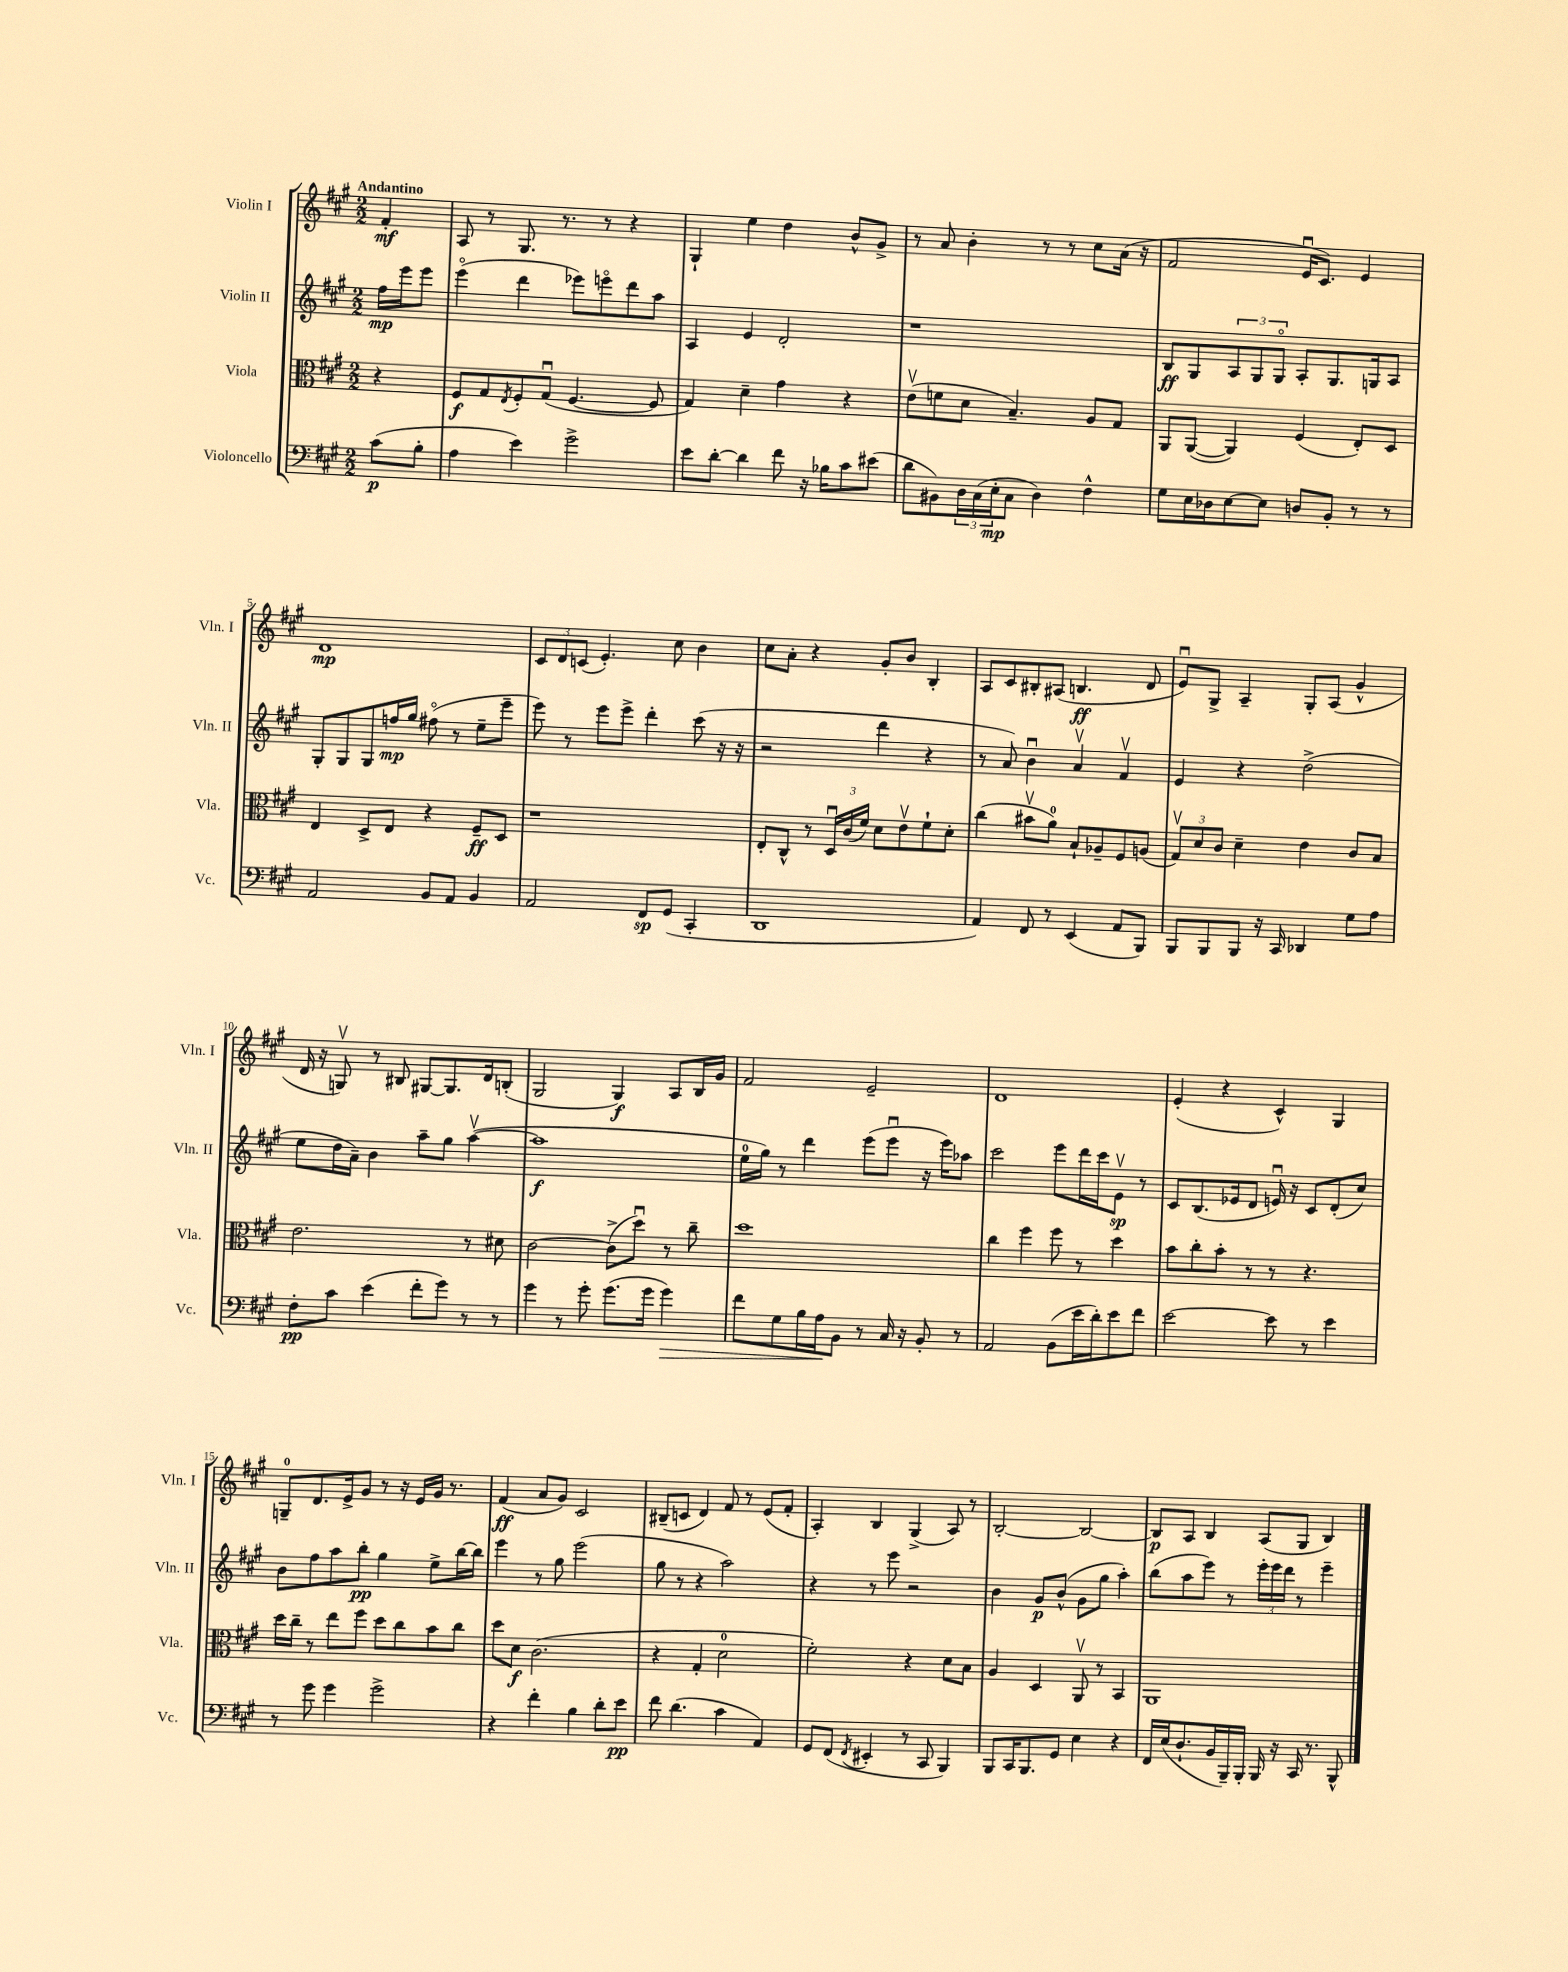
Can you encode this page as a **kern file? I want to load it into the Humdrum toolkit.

**kern	**kern	**kern	**kern
*staff4	*staff3	*staff2	*staff1
*clefF4	*clefC3	*clefG2	*clefG2
*k[f#c#g#]	*k[f#c#g#]	*k[f#c#g#]	*k[f#c#g#]
*M2/2	*M2/2	*M2/2	*M2/2
(8c#	4r	16ff#	4f#'
.	.	16eee	.
8B'	.	8eee	.
=	=	=	=
4A	8F#	(4eeeo	8A
.	8G#	.	8r
.	8qE	.	.
4e)	8F#'	4ddd	8.G#
.	(8G#u	.	.
.	.	.	8.r
2g#^	[4.F#	8eee-)	.
.	.	8eeeo	8r
.	.	8ddd	4r
.	8F#]	8aa	.
=	=	=	=
8e	4G#)	4A	4G#`
[8d'	.	.	.
4d]	4d~	4e	4ee
8f#	4g#	2d'	4dd
16r	.	.	.
16B-	.	.	.
8c#	4r	.	8b^^
(8e#	.	.	8g#^
=	=	=	=
8d	(8ev	1r	8r
8BB#)	8f	.	8a
24D	8d	.	4b'
(24C#	.	.	.
24E'	.	.	.
8C#	4.B~)	.	.
4D)	.	.	8r
.	.	.	8r
4F#^^	8A	.	8cc#
.	8G#	.	(16a
.	.	.	16r
=	=	=	=
8G#	8AA	8B	2f#
16E	([8AA	8G#	.
16D-	.	.	.
[8E	4AA])	12A	.
.	.	12G#	.
8E]	.	.	.
.	.	12G#o	.
8D	(4F#	8A'	16eu
.	.	.	8.c#)
8BB'	.	8.G#	.
8r	8E')	.	4e
.	.	16G	.
8r	8D	8A	.
=	=	=	=
2AA	4E	8G#'	1d
.	.	8G#	.
.	8D^	8G#	.
.	8E	16ff	.
.	.	16gg#	.
8BB	4r	(8ff#o	.
8AA	.	8r	.
4BB	8F#~	8ee~	.
.	8D	8eee~	.
=	=	=	=
2AA	1r	8eee)	12c#
.	.	.	12d
.	.	8r	.
.	.	.	(12c
.	.	8eee	4.e')
.	.	8eee^	.
8FF#	.	4ddd'	.
(8GG#	.	.	8cc#
4CC#'	.	(8ccc#	4b
.	.	16r	.
.	.	16r	.
=	=	=	=
1DD	8E'	2r	8cc#
.	8C#^^	.	8a'
.	8r	.	4r
.	24Du	.	.
.	(24c#	.	.
.	24f#)	.	.
.	8d	4ddd	8g#'
.	8ev	.	8b
.	8f#`	4r	4B'
.	8d'	.	.
=	=	=	=
4AA)	(4cc#	8r	8A
.	.	8a)	8c#
8FF#	8b#v	4bu	8B#'
8r	8a)	.	(8A#
(4EE	8B`	4av	4.B
.	8A-~	.	.
8AA	8F#	4f#v	.
8BBB)	(8A	.	8d
=	=	=	=
8BBB	12G#v)	4e	8eu)
.	12d	.	.
8BBB	.	.	8G#^
.	12c#	.	.
8BBB	4d~	4r	4A~
16r	.	.	.
16CC#	.	.	.
4DD-	4e	(2dd^	8G#'
.	.	.	(8A
8G#	8c#	.	4g#^^
8A	8B	.	.
=	=	=	=
8F#'	2.e	8ee	16d
.	.	.	16r
8c#	.	16dd	8Gv)
.	.	16a~)	.
(4e	.	4b	8r
.	.	.	8B#
8f#'	.	8aa~	[8G#
8g#)	.	8gg#	8.G#]
8r	8r	([4aav	.
.	.	.	16d
8r	8d#	.	(8B'
=	=	=	=
4g#	[2c#	1aa]	2G#
8r	.	.	.
8g#'	.	.	.
(8.g#	(8c#^]	.	4G#)
.	8ddu)	.	.
16g#	.	.	.
4g#)	8r	.	8A
.	8cc#~	.	16B
.	.	.	16g#
=	=	=	=
8f#	1dd	16ee	2f#
.	.	16gg#)	.
8G#	.	8r	.
16B	.	4ddd	.
16A	.	.	.
8BB	.	.	.
8r	.	(8eee	2e~
16C#	.	8eeeu	.
16r	.	.	.
8BB'	.	16r	.
.	.	16eee)	.
8r	.	8aa-	.
=	=	=	=
2AA	4cc#	2ccc#	1d
.	4ff#	.	.
(8BB	8ff#	8eee	.
16e	8r	16ddd	.
16d')	.	16ccc#	.
8e	4dd	8ev	.
8f#	.	8r	.
=	=	=	=
[2e	8b	8c#	(4e'
.	8cc#'	(8.B	.
.	8b'	.	4r
.	.	16e-	.
.	8r	8d	.
8e]	8r	16eu)	4c#^^)
.	.	16r	.
8r	4.r	8c#	.
4e	.	(8d'	4G#
.	.	8cc#)	.
=	=	=	=
8r	16dd	8b	8G~
.	16cc#~	.	.
8g#	8r	8ff#	8.d
4g#	8ee	8aa	.
.	.	.	16e^
.	8ff#	8bb'	8g#
2g#^	8dd	4gg#	8r
.	8cc#	.	16r
.	.	.	16e
.	8b	8ee^	16g#
.	.	.	8.r
.	8cc#	[16bb	.
.	.	16bb]	.
=	=	=	=
4r	8dd	4eee	(4f#
.	8d	.	.
4f#'	(2.c#	8r	8a
.	.	8gg#	8g#)
4B	.	(2eee	2c#
8d'	.	.	.
8e	.	.	.
=	=	=	=
8f#	4r	8gg#	(8B#~
(4.d	.	8r	8c
.	4G#'	4r	4d)
4c#	2d	2aa)	8f#
.	.	.	8r
4AA)	.	.	(8e
.	.	.	8f#'
=	=	=	=
8GG#	2f#')	4r	4A')
(8FF#	.	.	.
8qFF#	.	.	.
4EE#'	.	8r	4B
.	.	8eee	.
8r	4r	2r	(4G#^
8CC#	.	.	.
4BBB)	8d	.	8A)
.	8B	.	8r
=	=	=	=
8BBB	4A	4b	[2B'
16CC#	.	.	.
8.BBB	.	.	.
.	4D	8g#	.
8GG#	.	(8b^^	.
4E	8AAv	8g#	2B_
.	8r	8gg#	.
4r	4BB	4aa')	.
=	=	=	=
16FF#	1AA	(8bb	8B]
(16E	.	.	.
8.D`	.	8aa	8A
.	.	8eee)	4B
16BB	.	.	.
16BBB~)	.	8r	.
16BBB'	.	.	.
16BBB	.	24eee'	(8A
.	.	24eee	.
16r	.	.	.
.	.	24ddd	.
16CC#	.	8r	8G#
8.r	.	.	.
.	.	4eee~	4B)
8BBB^^	.	.	.
==	==	==	==
*-	*-	*-	*-
